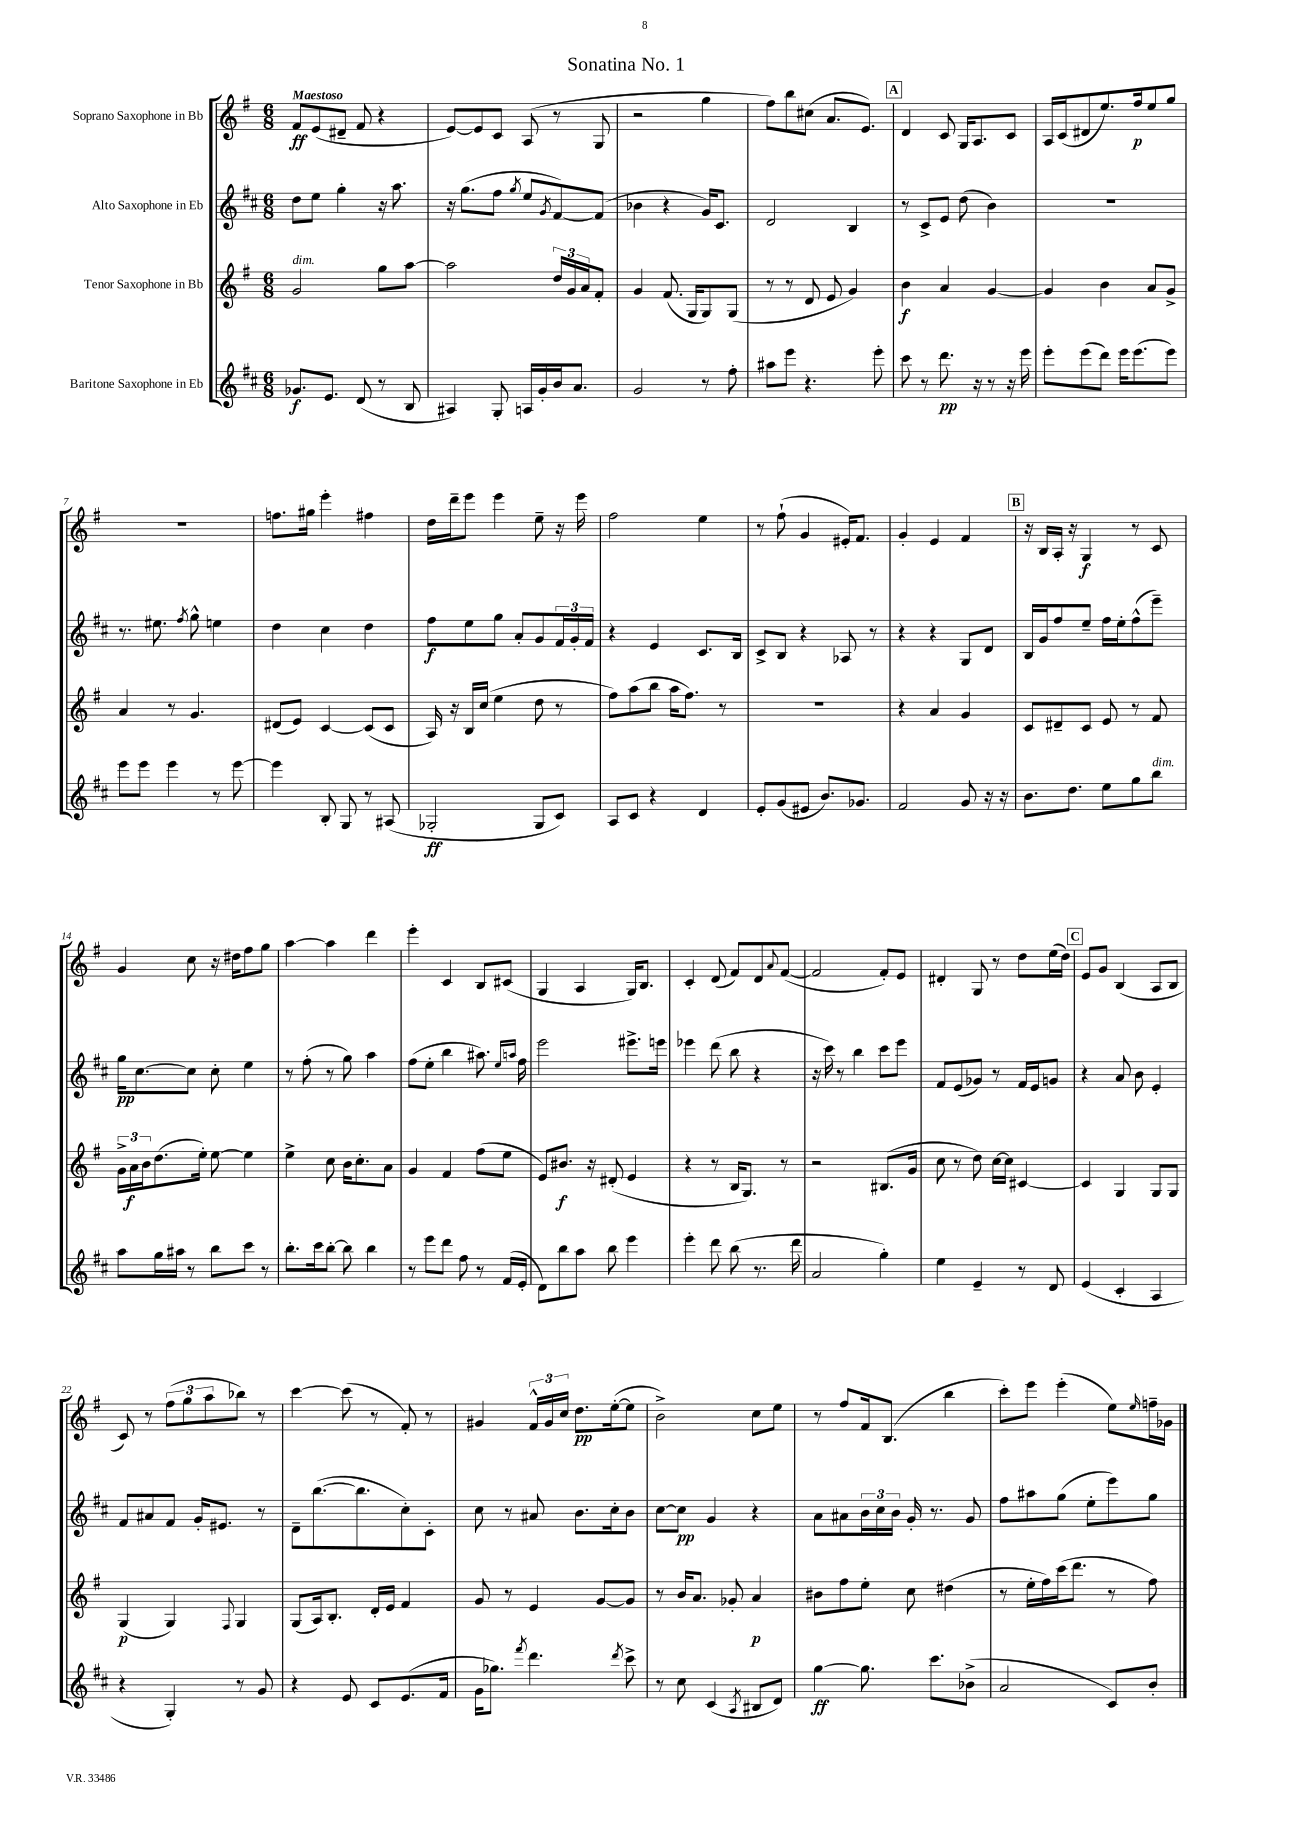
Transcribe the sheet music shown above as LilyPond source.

\header { title = "Sonatina No. 1" }
<<
\new StaffGroup <<
\new Staff = "s0" \with { instrumentName = "Soprano Saxophone in Bb" } {
    \clef treble \key g \major \numericTimeSignature \time 6/8 \tempo "Maestoso"
    fis'8\ff e'8( dis'8-- fis'8 r4 |
    e'8~) e'8 c'8 a8( r8 g8 |
    r2 g''4 |
    fis''8) b''8 cis''8( a'8. e'8.) |
    \mark \markup { \box "A" } d'4 c'8 g16 a8. c'8 |
    a16 c'16( dis'8 e''8.) fis''16\p e''8 g''8 |
    R2. |
    f''8. gis''16 e'''4-. fis''4 |
    d''16 d'''16-- e'''8 e'''4 e''8-- r16 e'''16 |
    fis''2 e''4 |
    r8 fis''8-!( g'4 eis'16-.) fis'8. |
    g'4-. e'4 fis'4 |
    \mark \markup { \box "B" } r16 b16 a16-. r16 g4\f r8 c'8 |
    g'4 c''8 r16 dis''16 fis''8 g''8 |
    a''4~ a''4 d'''4 |
    e'''4-. c'4 b8 cis'8( |
    g4 a4 g16) b8. |
    c'4-. d'8( fis'8) d'8 \appoggiatura { a'8 } fis'8~( |
    fis'2 fis'8-.) e'8 |
    dis'4-. g8 r8 d''8 e''16( d''16) |
    \mark \markup { \box "C" } e'8 g'8 b4( a8 b8 |
    c'8) r8 \tuplet 3/2 { fis''8( g''8 a''8 } bes''8) r8 |
    c'''4~ c'''8( r8 fis'8-.) r8 |
    gis'4 \tuplet 3/2 { fis'16-^ gis'16 c''16 } d''8.\pp e''16~-.( e''8 |
    b'2->) c''8 e''8 |
    r8 fis''8 fis'16 b8.( b''4 |
    c'''8-.) e'''8 e'''4-.( e''8) \grace { e''16 } f''16-- ges'16 \bar "|." |
}
\new Staff = "s1" \with { instrumentName = "Alto Saxophone in Eb" } {
    \clef treble \key d \major \numericTimeSignature \time 6/8
    d''8 e''8 g''4-. r16 a''8. |
    r16 g''8.( fis''8 \acciaccatura { g''8 } e''8 \acciaccatura { g'8 } fis'8~) fis'8( |
    bes'4 r4 g'16) cis'8. |
    d'2 b4 |
    \mark \markup { \box "A" } r8 cis'8-> e'8 d''8( b'4) |
    R2. |
    r8. eis''8. \acciaccatura { fis''8 } g''8-^ e''4 |
    d''4 cis''4 d''4 |
    fis''8\f e''8 g''8 a'8-. g'8 \tuplet 3/2 { fis'16 g'16-. fis'16 } |
    r4 e'4 cis'8. b16 |
    cis'8-> b8 r4 aes8 r8 |
    r4 r4 g8 d'8 |
    \mark \markup { \box "B" } b16 g'16 fis''8 e''8-- fis''16 e''16-. fis''8-^( e'''8--) |
    g''16\pp cis''8.~ cis''8 cis''8-. e''4 |
    r8 fis''8-.( r8 g''8) a''4 |
    fis''8( e''8-. b''4 ais''8.) \grace { e''16 a''16 } fis''16 |
    e'''2 eis'''8.-> e'''16 |
    ees'''4 d'''8( b''8 r4 |
    r16 cis'''16) r8 b''4 cis'''8 e'''8 |
    fis'8 e'8( ges'8) r8 fis'16 e'16 g'8 |
    \mark \markup { \box "C" } r4 a'8 b'8 e'4-. |
    fis'8 ais'8 fis'8 g'16-. eis'8. r8 |
    d'8-- b''8.~( b''8. cis''8-.) cis'8-. |
    cis''8 r8 ais'8 b'8. cis''16-. b'8 |
    cis''8~ cis''8\pp g'4 r4 |
    a'8 ais'8 \tuplet 3/2 { b'16 cis''16 b'16 } g'16-. r8. g'8 |
    fis''8 ais''8 g''8( e''8-. e'''8) g''8 \bar "|." |
}
\new Staff = "s2" \with { instrumentName = "Tenor Saxophone in Bb" } {
    \clef treble \key g \major \numericTimeSignature \time 6/8
    g'2^\markup { \italic "dim." } g''8 a''8~ |
    a''2 \tuplet 3/2 { d''16 g'16 a'16 } fis'8-. |
    g'4 fis'8.( g16 g8) g8( |
    r8 r8 d'8 e'8 g'4) |
    \mark \markup { \box "A" } b'4\f a'4 g'4~ |
    g'4 b'4 a'8 g'8-> |
    a'4 r8 g'4. |
    dis'8( e'8) c'4~ c'8( c'8 |
    a16) r16 b16 c''16( e''4 d''8 r8 |
    fis''8) a''8( b''8 a''16 fis''8.) r8 |
    R2. |
    r4 a'4 g'4 |
    \mark \markup { \box "B" } c'8 dis'8-- c'8 e'8 r8 fis'8 |
    \tuplet 3/2 { g'16-> a'16\f b'16 } d''8.( e''16-.) e''8~ e''4 |
    e''4-> c''8 b'16 c''8.-. a'8 |
    g'4 fis'4 fis''8( e''8 |
    e'8) bis'8.\f r16 dis'8-.( e'4 |
    r4 r8 b16 g8.) r8 |
    r2 bis8.( g'16 |
    c''8 r8 d''8) c''16~ c''16 cis'4~ |
    \mark \markup { \box "C" } cis'4 g4 g8 g8 |
    g4\p( g4) \appoggiatura { fis8 } g4 |
    g8( a16) b8.-. d'16-. e'16 fis'4 |
    g'8 r8 e'4 g'8~ g'8 |
    r8 b'16 a'8. ges'8-. a'4\p |
    bis'8 fis''8 e''8-. c''8 dis''4( |
    r8 e''16-. fis''16) c'''16( d'''8. r8 fis''8) \bar "|." |
}
\new Staff = "s3" \with { instrumentName = "Baritone Saxophone in Eb" } {
    \clef treble \key d \major \numericTimeSignature \time 6/8
    ges'8.\f e'8. d'8( r8 b8 |
    ais4) g8-. a16 g'16-. b'16 a'8. |
    g'2 r8 fis''8-. |
    ais''8 e'''8 r4. e'''8-. |
    \mark \markup { \box "A" } cis'''8 r8 d'''8.\pp r16 r8 r16 e'''16 |
    e'''8-. e'''8( d'''8) e'''16 e'''8.( e'''8) |
    e'''8 e'''8 e'''4 r8 e'''8~ |
    e'''4 b8-. g8 r8 ais8( |
    ges2-.\ff ges8 cis'8) |
    a8 cis'8 r4 d'4 |
    e'8-. g'8( eis'8 b'8.) ges'8. |
    fis'2 g'8 r16 r16 |
    \mark \markup { \box "B" } b'8. d''8. e''8 g''8 b''8^\markup { \italic "dim." } |
    a''8 g''16 ais''16 r8 b''8 cis'''8 r8 |
    b''8.-. cis'''16 b''8~-. b''8 b''4 |
    r8 e'''8 d'''8 fis''8 r8 fis'16( e'16-. |
    d'8) b''8 a''8 b''8 e'''4 |
    e'''4-. d'''8 b''8( r8. d'''16 |
    a'2 g''4-.) |
    e''4 e'4-- r8 d'8 |
    \mark \markup { \box "C" } e'4( cis'4-. a4 |
    r4 g4-.) r8 g'8 |
    r4 e'8 cis'8 e'8.( fis'16 |
    g'16 ges''8.) \acciaccatura { fis'''8 } d'''4. \acciaccatura { d'''8 } cis'''8-> |
    r8 cis''8 cis'4( \acciaccatura { a8 } bis8 d'8) |
    g''4~\ff g''8. cis'''8. bes'8->( |
    a'2 cis'8) b'8-. \bar "|." |
}
>>
>>
